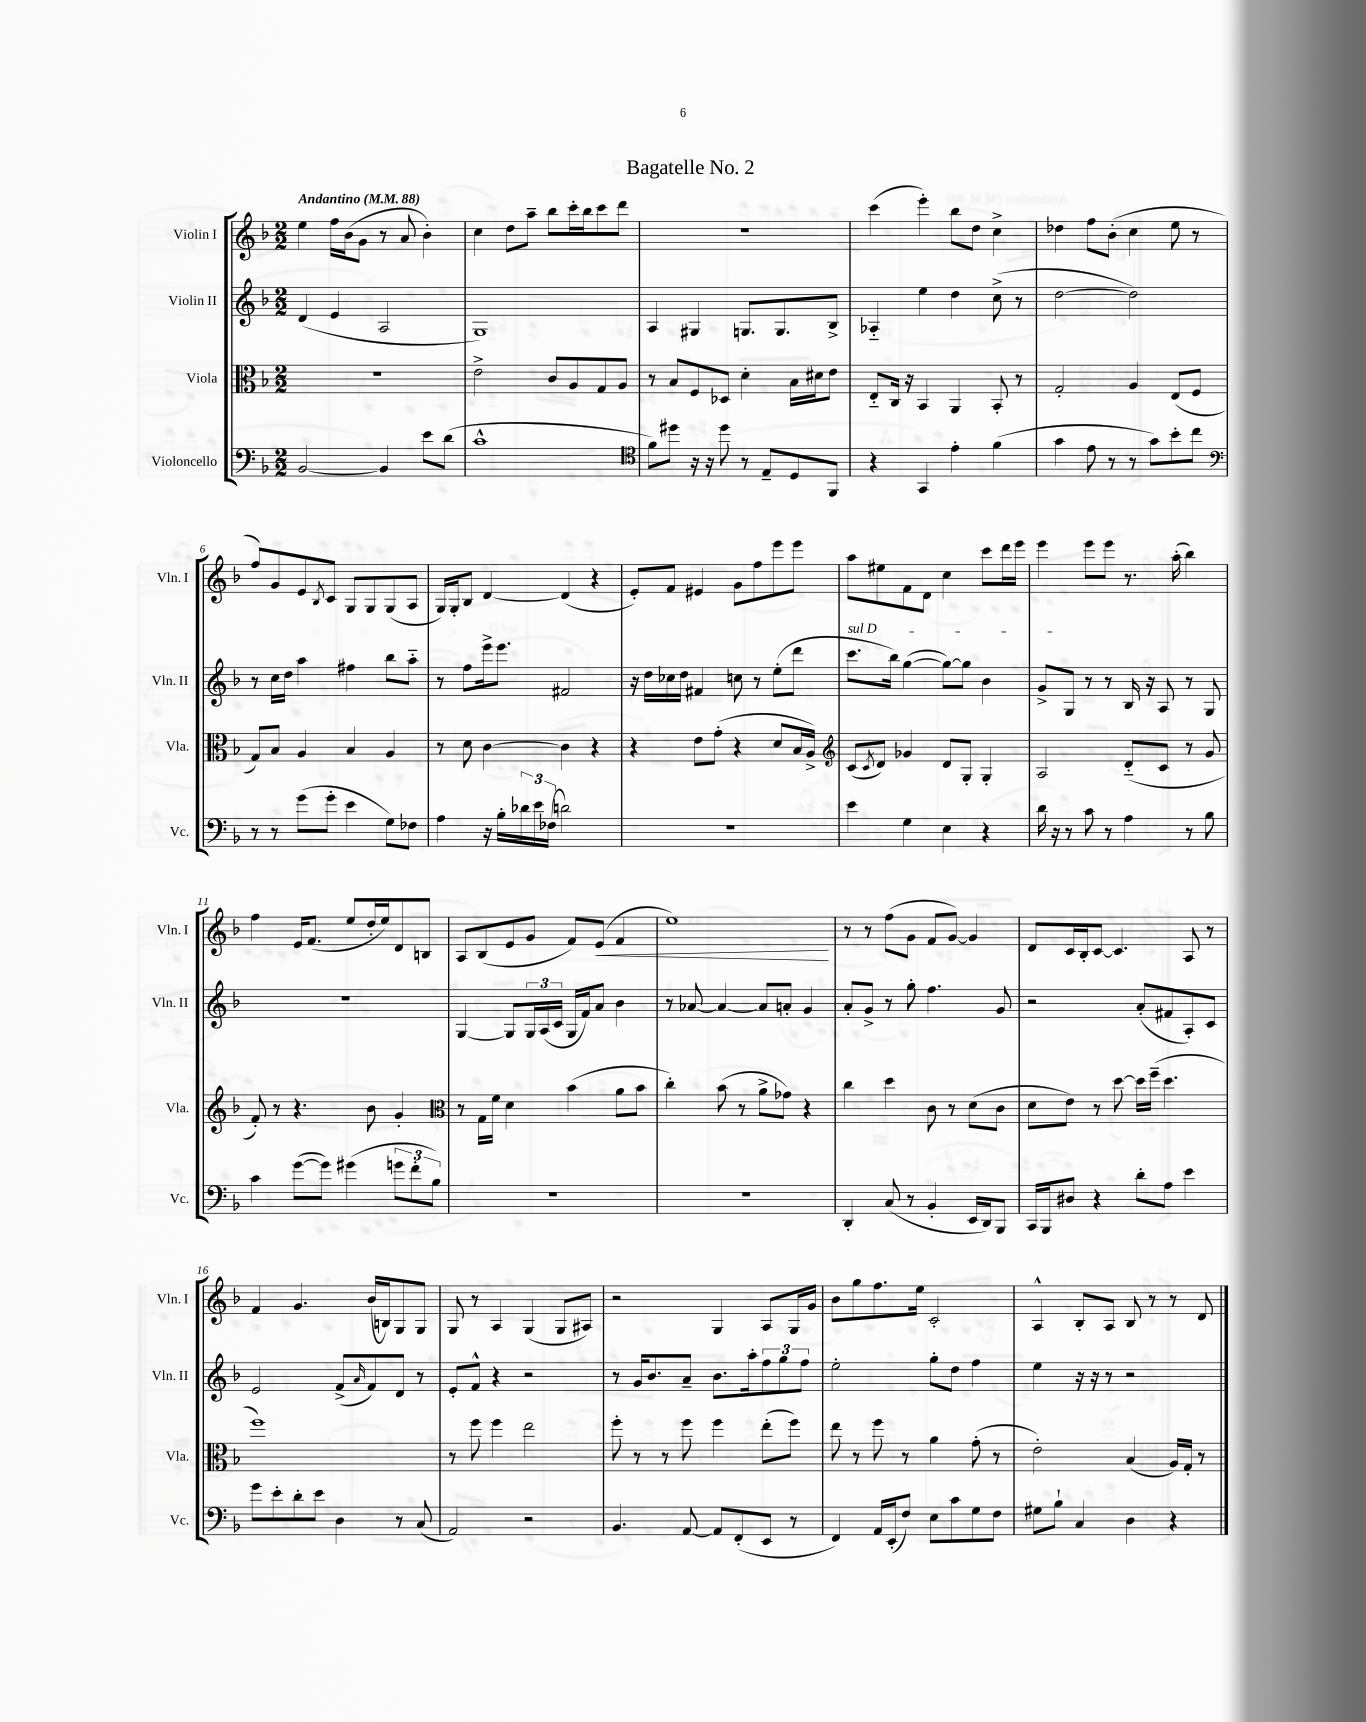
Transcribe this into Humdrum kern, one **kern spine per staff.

**kern	**kern	**kern	**kern
*staff4	*staff3	*staff2	*staff1
*clefF4	*clefC3	*clefG2	*clefG2
*k[b-]	*k[b-]	*k[b-]	*k[b-]
*M2/2	*M2/2	*M2/2	*M2/2
*MM88	*MM88	*MM88	*MM88
[2BB-	1r	(4d	4ee
.	.	4e	16ff
.	.	.	(16b-
.	.	.	8g
4BB-]	.	2A	8r
.	.	.	8a
8e	.	.	4b-')
(8d	.	.	.
=	=	=	=
1c^^	2e^	1G)	4cc
.	.	.	8dd
.	.	.	8aa~
.	8c	.	8bb-
.	8A	.	16ccc'
.	.	.	16bb-
.	8G	.	8ccc
.	8A	.	8ddd
=	=	=	=
*clefC4	*	*	*
8f)	8r	4A	1r
8dd#	8B-	.	.
16r	8F	4G#	.
16r	.	.	.
8dd#	8D-	.	.
8r	4d'	8.G	.
8E~	.	.	.
.	.	8.G	.
8D	16B-	.	.
.	16d#	.	.
8FF	8e	8B-^	.
=	=	=	=
4r	8E'~	4A-'~	(4ccc
.	16C	.	.
.	16r	.	.
4GG	4BB-	4ee	4eee')
4e'	4AA	4dd	8bb-
.	.	.	8dd
(4f	8BB-'	(8cc^	4cc^
.	8r	8r	.
=	=	=	=
4g	2G'	[2dd	4dd-
8e	.	.	8ff
8r	.	.	(8b-'
8r	4A	2dd])	4cc
8g)	.	.	.
8b-'	(8E	.	8ee
8cc	8F	.	8r
=	=	=	=
*clefF4	*	*	*
8r	8G)	8r	8ff)
8r	8B-	16cc	8g
.	.	16dd	.
(8g	4A	4aa	8e
.	.	.	8qB-
8g'	.	.	8c
4e	4B-	4ff#	8G
.	.	.	8G
8G)	4A	8bb-	(8G
8F-	.	8aa'~	8A
=	=	=	=
4A	8r	8r	16G)
.	.	.	16G'
.	8d	8ff	8B-
16r	[4c	16eee^	[4d
16B-'	.	8.eee	.
24d-	.	.	.
24e	.	.	.
(24F-	.	.	.
2d)	4c]	2f#	(4d]
.	4r	.	4r
=	=	=	=
1r	4r	16r	8e')
.	.	16dd	.
.	.	16cc-	8f
.	.	16dd	.
.	8e	4f#	4e#
.	(8g'	.	.
.	4r	8cc	8g
.	.	8r	8ff
.	8d	(8ee'	8eee
.	16B-	8ddd	8eee
.	16A^)	.	.
=	=	=	=
*	*clefG2	*	*
4e	(8c	8.ccc	8aa
.	8qc	.	.
.	8d)	.	8ee#
.	.	16bb-)	.
4G	4g-	([4gg	8f
.	.	.	8d
4E	8d	8gg_)	4cc
.	8G'	8gg]	.
4r	4G'	4b-	8ccc
.	.	.	16ddd
.	.	.	16eee
=	=	=	=
16d	2A	8g^	4eee
16r	.	.	.
8r	.	8G	.
8c	.	8r	8eee
8r	.	8r	8eee
4A	(8d'~	16B-	8.r
.	.	16r	.
.	8c	8A	.
.	.	.	(16aa'
8r	8r	8r	4bb-)
8B-	8g	8G	.
=	=	=	=
4c	8f')	1r	4ff
.	8r	.	.
([8g	4.r	.	16e
.	.	.	(8.f
8g])	.	.	.
(4g#	.	.	8ee
.	8b-	.	16dd'
.	.	.	16ee)
12g	4g'	.	8d
12f'	.	.	.
.	.	.	8B
12B-)	.	.	.
=	=	=	=
*	*clefC3	*	*
1r	8r	[4G	8A
.	16G	.	(8B-
.	16f	.	.
.	4d	8G]	8e
.	.	24G	8g
.	.	(24A	.
.	.	24c	.
.	(4b-	16G	8f)
.	.	16f)	.
.	.	8a	(8e
.	8a	4b-	4f
.	8b-	.	.
=	=	=	=
1r	4cc')	8r	1ee)
.	.	[8a-	.
.	(8b-	4a-_	.
.	8r	.	.
.	8a^	8a-]	.
.	8g-)	8a'	.
.	4r	4g	.
=	=	=	=
4DD'	4cc	8a'	8r
.	.	8g^	8r
(8C	4dd	8r	(8ff
8r	.	8gg'	8g
4BB-'	8c	4.ff	8f
.	8r	.	[8g)
16EE	(8d	.	4g]
16DD)	.	.	.
8BBB-	8c	8g	.
=	=	=	=
16CC	8d	2r	8d
16BBB-	.	.	.
8D#	8e)	.	16c
.	.	.	16B-'
4r	8r	.	[8c
.	[8dd	.	4.c]
8d'	16dd]	(8a'	.
.	(16ff~	.	.
8A	4.dd	8f#	.
4e	.	8A')	8A
.	.	8c	8r
=	=	=	=
8g	1ff)	2e	4f
8e'	.	.	.
8d'	.	.	4.g
8e	.	.	.
4D	.	(8f^	.
.	.	16qqa	.
.	.	8f)	(16b-
.	.	.	16B)
8r	.	8d	8G
(8C	.	8r	8G
=	=	=	=
2AA)	8r	8e'	8G
.	8ff	8f^^	8r
.	4ff	4r	4A
2r	2ee	2r	(4G
.	.	.	8G
.	.	.	8A#)
=	=	=	=
4.BB-	8ff'	8r	2r
.	8r	16g	.
.	.	8.b-	.
.	8r	.	.
[8AA	8ff	8a~	.
8AA]	4ff	8.b-	4G
(8FF'	.	.	.
.	.	16aa'	.
8EE	(8ee'	12ff	8A
.	.	12gg	.
8r	8ff)	.	16G
.	.	12ff	.
.	.	.	16g
=	=	=	=
4FF)	8ee	2ee'	8b-
.	8r	.	8gg
16AA	8ff	.	8.ff
(16EE'	.	.	.
8F)	8r	.	.
.	.	.	16ee
8E	4a	8gg'	2c'
8c	.	8dd	.
8G	(8g'	4ff	.
8F	8r	.	.
=	=	=	=
8G#	2e')	4ee	4A^^
8B-`	.	.	.
4C	.	16r	8B-'
.	.	16r	.
.	.	8r	8A
4D	(4B-	2r	8B-
.	.	.	8r
4r	16A)	.	8r
.	16G'	.	.
.	8r	.	8d
==	==	==	==
*-	*-	*-	*-
